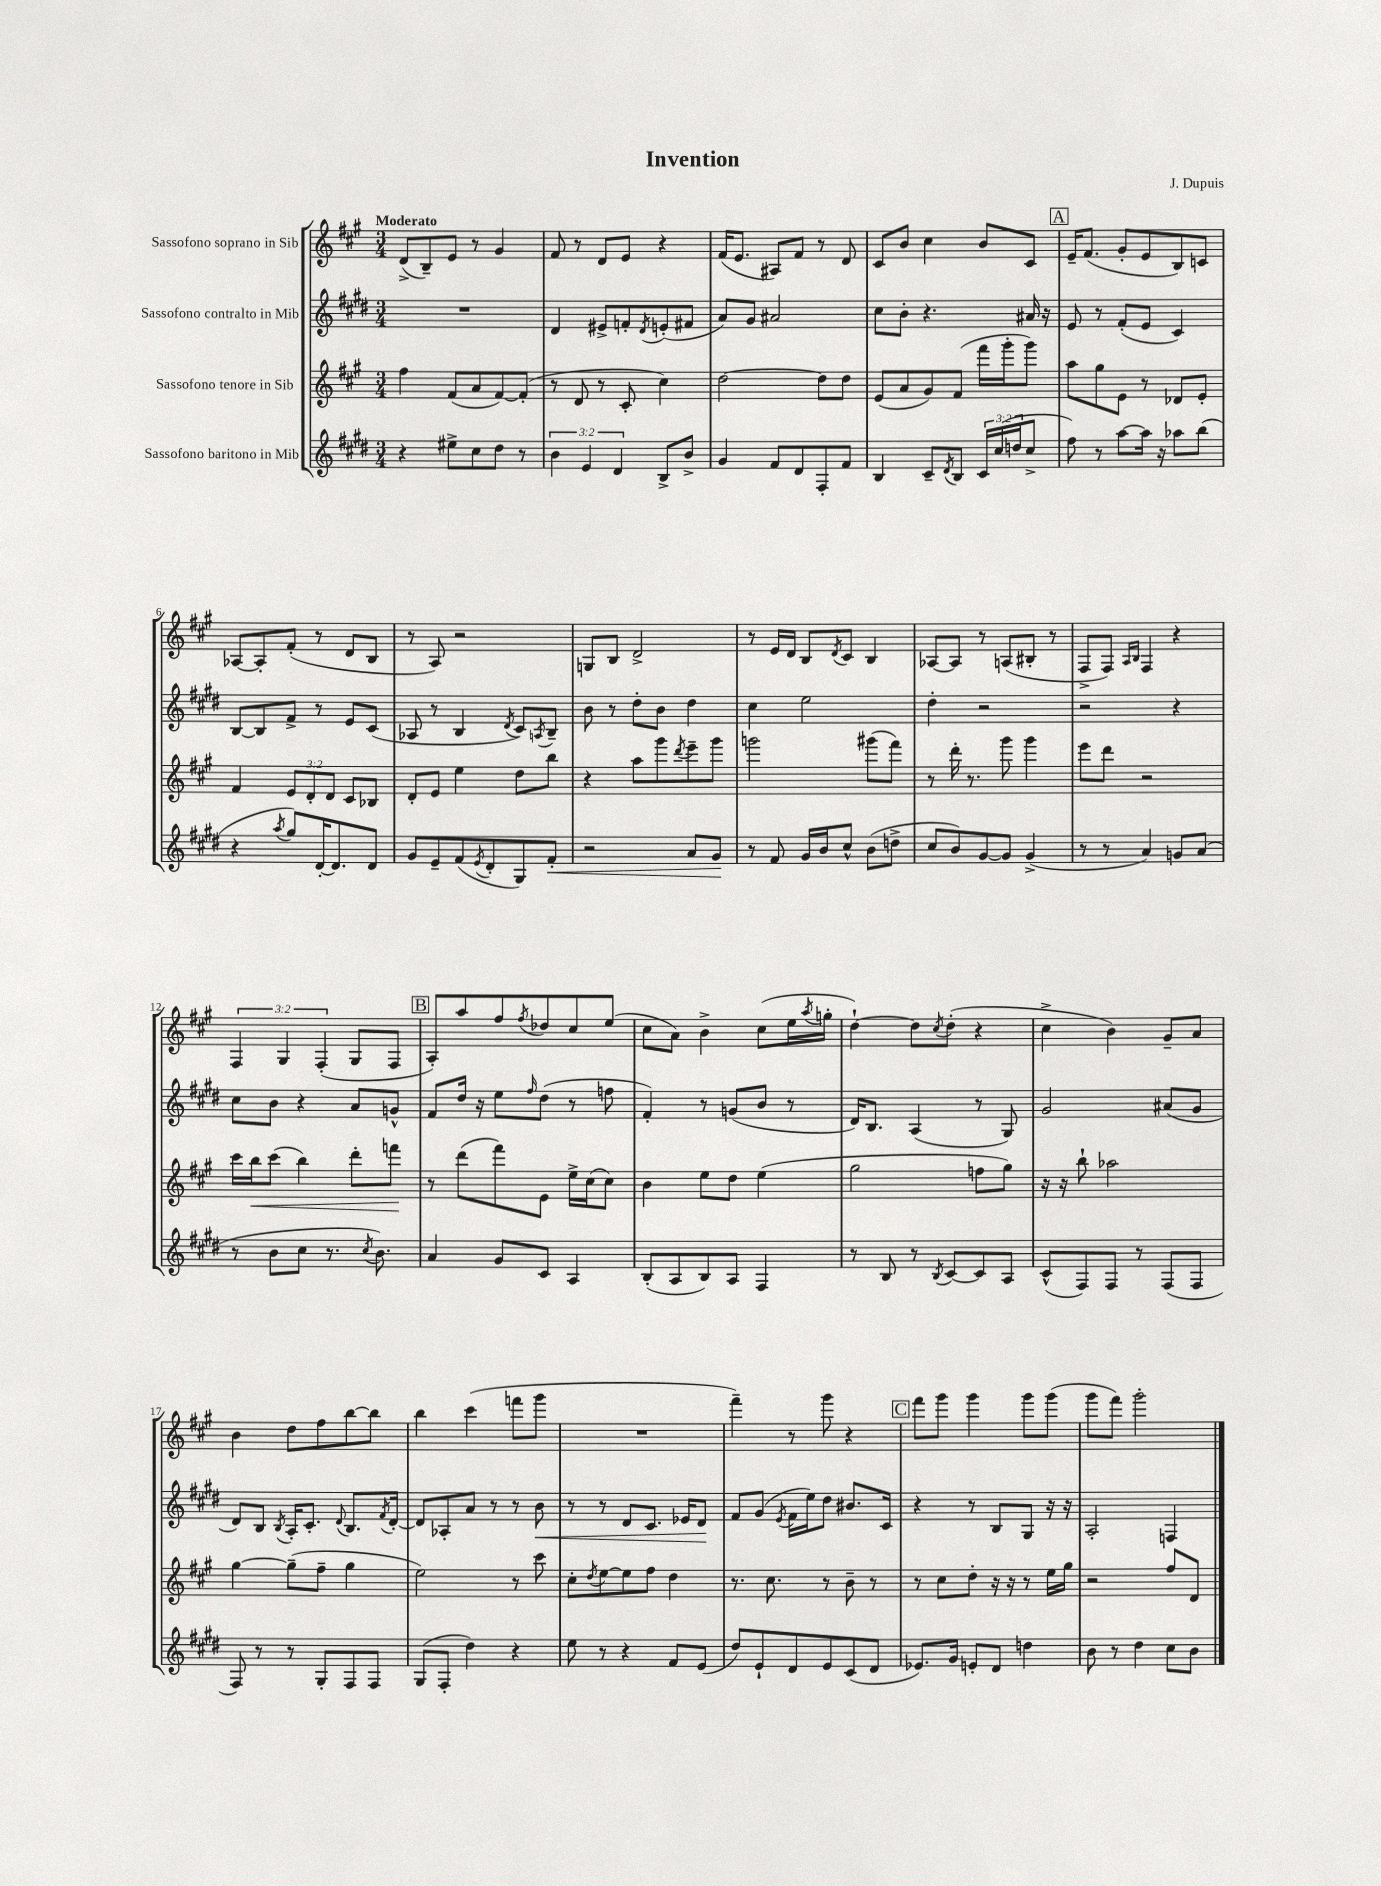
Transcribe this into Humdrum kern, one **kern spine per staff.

**kern	**dynam	**kern	**dynam	**kern	**dynam	**kern
*part4	*part4	*part3	*part3	*part2	*part2	*part1
*staff4	*staff4	*staff3	*staff3	*staff2	*staff2	*staff1
*I"Sassofono baritono in Mib	*	*I"Sassofono tenore in Sib	*	*I"Sassofono contralto in Mib	*	*I"Sassofono soprano in Sib
*clefG2	*	*clefG2	*	*clefG2	*	*clefG2
*k[f#c#g#d#]	*	*k[f#c#g#]	*	*k[f#c#g#d#]	*	*k[f#c#g#]
*M3/4	*	*M3/4	*	*M3/4	*	*M3/4
=1	=1	=1	=1	=1	=1	=1
!	!	!	!	!	!	!LO:TX:a:B:t=Moderato
4r	.	4ff#\	.	2.r	.	(8d^/L
.	.	.	.	.	.	8B~/)
8ee#X^\L	.	(8f#/L	.	.	.	8e/J
8cc#\	.	8a/	.	.	.	8r
8dd#\J	.	[8f#/)	.	.	.	4g#/
8r	.	(8f#'/J]	.	.	.	.
=2	=2	=2	=2	=2	=2	=2
6b\	.	8r	.	4d#/	.	8f#/
.	.	8d/	.	.	.	8r
6e/	.	.	.	.	.	.
.	.	8r	.	8e#X^/L	.	8d/L
6d#/	.	.	.	.	.	.
.	.	8c#'/	.	8fn'/	.	8e/J
.	.	.	.	8qd#/	.	.
8B^/L	.	4cc#\)	.	(8en'/	.	4r
8b^/J	.	.	.	8f#X/J	.	.
=3	=3	=3	=3	=3	=3	=3
4g#/	.	[2dd\	.	8a/L)	.	(16f#/KL
.	.	.	.	.	.	8.e/J
.	.	.	.	8g#/J	.	.
8f#/L	.	.	.	2a#X/	.	8A#X/L)
8d#/	.	.	.	.	.	8f#/J
8F#'/	.	8dd\L]	.	.	.	8r
8f#/J	.	8dd\J	.	.	.	8d/
=4	=4	=4	=4	=4	=4	=4
4B/	.	(8e/L	.	8cc#\L	.	8c#/L
.	.	8a/	.	8b'\J	.	8b/J
8c#~/L	.	8g#/)	.	4.r	.	4cc#\
8qd#/	.	.	.	.	.	.
8B/J	.	(8f#/J	.	.	.	.
24c#/LL	.	16fff#\LL	.	.	.	8b/L
(24cc#/	.	.	.	.	.	.
.	.	16ggg#'\J	.	.	.	.
24ddn/J	.	.	.	.	.	.
8cc#^/J	.	8ggg#\J)	.	16a#X/	.	8c#/J
.	.	.	.	16r	.	.
!!LO:REH:place=s1:t=A
=5	=5	=5	=5	=5	=5	=5
8ff#\)	.	8aa\L	.	8e/	.	16e~/KL
.	.	.	.	.	.	(8.f#/J
8r	.	8gg#\	.	8r	.	.
[8aa\L	.	8e\J	.	(8f#'/L	.	8g#'/L
16aa\Jk]	.	8r	.	8e/J	.	8e/
16r	.	.	.	.	.	.
8aa-X\L	.	8d-X/L	.	4c#/)	.	8B/)
(8bb\J	.	8e'/J	.	.	.	8cn/J
!!LO:LB:g=z
=6	=6	=6	=6	=6	=6	=6
4r	.	4f#/	.	[8B/L	.	[8A-X/L
.	.	.	.	8B/]	.	8A-'/]
8qaa/	.	.	.	.	.	.
8gg#/L)	.	12e/L	.	8f#^/J	.	(8f#'/J
.	.	12d'/	.	.	.	.
[16d#'/K	.	.	.	8r	.	8r
.	.	12d/J	.	.	.	.
8.d#/]	.	.	.	.	.	.
.	.	8c#/L	.	8e/L	.	8d/L
8d#/J	.	8B-X/J	.	(8c#/J	.	8B/J
=7	=7	=7	=7	=7	=7	=7
8g#/L	.	8d'/L	.	8A-X/	.	8r
8e~/	.	8e/J	.	8r	.	8A/)
(8f#/	.	4ee\	.	4B/	.	2r
8qe/	.	.	.	.	.	.
8d#'/	.	.	.	.	.	.
.	.	.	.	8qd#/	.	.
8G#/)	.	8dd\L	.	8c#/L)	.	.
.	.	.	.	8qAn/	.	.
!	!LO:HP:b	!	!	!	!	!
8f#'/J	<	8bb\J	.	8B~/J	.	.
=8	=8	=8	=8	=8	=8	=8
2r	.	4r	.	8b\	.	8Gn/L
.	.	.	.	8r	.	8B/J
.	.	8aa\L	.	8dd#'\L	.	2d^/
.	.	8ggg#\	.	8b\J	.	.
.	.	8qddd/	.	.	.	.
8a/L	.	8eee~\	.	4dd#\	.	.
8g#/J	.	8ggg#\J	.	.	.	.
.	[	.	.	.	.	.
=9	=9	=9	=9	=9	=9	=9
8r	.	2gggn\	.	4cc#\	.	8r
8f#/	.	.	.	.	.	16e/LL
.	.	.	.	.	.	16d/JJ
16g#/LL	.	.	.	2ee\	.	8B/L
16b/J	.	.	.	.	.	.
.	.	.	.	.	.	8qd/
8cc#^^/J	.	.	.	.	.	8c#/J
(8b\L	.	(8ggg#X\L	.	.	.	4B/
8ddn^\J	.	8fff#\J)	.	.	.	.
=10	=10	=10	=10	=10	=10	=10
8cc#/L	.	8r	.	4dd#'\	.	[8A-X/L
8b/)	.	16ddd'\	.	.	.	8A-/J]
.	.	8.r	.	.	.	.
[8g#/	.	.	.	2r	.	8r
8g#/J]	.	8ggg#\	.	.	.	(8An/L
(4g#^/	.	4ggg#\	.	.	.	8B#X'/J
.	.	.	.	.	.	8r
=11	=11	=11	=11	=11	=11	=11
8r	.	8eee\L	.	2r	.	8F#^/L
8r	.	8ddd\J	.	.	.	8F#/J)
.	.	.	.	.	.	16qqA/LL
.	.	.	.	.	.	16qqB/JJ
4a/)	.	2r	.	.	.	4F#/
8gn/L	.	.	.	4r	.	4r
(8a/J	.	.	.	.	.	.
!!LO:LB:g=z
=12	=12	=12	=12	=12	=12	=12
8r	.	16ccc#\LL	.	8cc#\L	.	6F#/
!	!	!	!LO:HP:b	!	!	!
.	.	16bb\J	<	.	.	.
8b\L	.	(8ccc#\J	.	8b\J	.	.
.	.	.	.	.	.	6G#/
8cc#\J	.	4bb\)	.	4r	.	.
.	.	.	.	.	.	(6F#'/
8.r	.	.	.	.	.	.
.	.	8ddd'\L	.	8a/L	.	8G#/L
8qcc#/	.	.	.	.	.	.
8.b\)	.	.	.	.	.	.
.	.	8fffn\J	.	8gn^^/J	.	8F#/J
.	.	.	[	.	.	.
!!LO:REH:place=s1:t=B
=13	=13	=13	=13	=13	=13	=13
4a/	.	8r	.	8f#/L	.	8A'/L)
.	.	(8ddd\L	.	16dd#/Jk	.	8aa/
.	.	.	.	16r	.	.
8g#/L	.	8fff#\)	.	8ee\L	.	8ff#/
.	.	.	.	16qqff#/	.	8qff#/
8c#/J	.	8e\J	.	(8dd#\J	.	8dd-X/
4A/	.	16ee^\LL	.	8r	.	8cc#/
.	.	(16cc#\J	.	.	.	.
.	.	8cc#\J)	.	8ffn\	.	(8ee/J
=14	=14	=14	=14	=14	=14	=14
(8B'/L	.	4b\	.	4f#'/)	.	8cc#\L
8A/	.	.	.	.	.	8a\J)
8B/)	.	8ee\L	.	8r	.	4b^\
8A/J	.	8dd\J	.	(8gn/L	.	.
4F#/	.	(4ee\	.	8b/J	.	(8cc#\L
.	.	.	.	8r	.	16ee\L
.	.	.	.	.	.	8qaa/
.	.	.	.	.	.	16ggn'\JJ
=15	=15	=15	=15	=15	=15	=15
8r	.	2gg#\	.	16d#/KL)	.	[4dd`\)
.	.	.	.	8.B/J	.	.
8B/	.	.	.	.	.	.
8r	.	.	.	(4A/	.	8dd\L]
8qB/	.	.	.	.	.	8qcc#/
[8c#/L	.	.	.	.	.	(8dd'\J
8c#/]	.	8ffn\L	.	8r	.	4r
8A/J	.	8gg#\J)	.	8G#/)	.	.
=16	=16	=16	=16	=16	=16	=16
(8c#^^/L	.	16r	.	2g#/	.	4cc#^\
.	.	16r	.	.	.	.
8F#/)	.	8bb`\	.	.	.	.
8F#/J	.	2aa-X\	.	.	.	4b\)
8r	.	.	.	.	.	.
(8F#/L	.	.	.	(8a#X/L	.	8g#~/L
8F#/J	.	.	.	8g#/J	.	8a/J
!!LO:LB:g=z
=17	=17	=17	=17	=17	=17	=17
8F#/)	.	[4gg#\	.	8d#/L)	.	4b\
8r	.	.	.	8B/J	.	.
.	.	.	.	8qB/	.	.
8r	.	(8gg#~\L]	.	16A'/KL	.	8dd\L
.	.	.	.	8.c#'/J	.	.
8G#'/L	.	8ff#~\J	.	.	.	8ff#\
.	.	.	.	8qqd#/	.	.
8F#/	.	4gg#\	.	8.B/L	.	[8bb\
8F#/J	.	.	.	.	.	8bb\J]
.	.	.	.	8qf#/	.	.
.	.	.	.	[16d#'/Jk	.	.
=18	=18	=18	=18	=18	=18	=18
(8G#/L	.	2ee\)	.	8d#/L]	.	4bb\
8F#'/J	.	.	.	8A-X'/	.	.
4dd#\)	.	.	.	8a/J	.	(4ccc#\
.	.	.	.	8r	.	.
4r	.	8r	.	8r	.	8fffn\L
!	!	!	!	!	!LO:HP:b	!
.	.	8ccc#\	.	8b\	<	8ggg#\J
=19	=19	=19	=19	=19	=19	=19
8ee\	.	8cc#'\L	.	8r	.	2.r
.	.	8qdd/	.	.	.	.
8r	.	[8ee\	.	8r	.	.
4r	.	8ee\]	.	8d#/L	.	.
.	.	8ff#\J	.	8.c#/J	.	.
8f#/L	.	4dd\	.	.	.	.
.	.	.	.	16e-X/KL	.	.
(8e/J	.	.	.	8d#/J	.	.
.	.	.	.	.	[	.
=20	=20	=20	=20	=20	=20	=20
8dd#/L)	.	8.r	.	8f#/L	.	4fff#~\)
8e`/	.	.	.	(8g#/J	.	.
.	.	8.cc#\	.	.	.	.
.	.	.	.	8qe/	.	.
8d#/	.	.	.	16f#\LL	.	8r
.	.	.	.	16ee\J)	.	.
8e/	.	8r	.	8dd#\J	.	8ggg#\
(8c#/	.	8b~\	.	8.b#X/L	.	4r
8d#/J	.	8r	.	.	.	.
.	.	.	.	16c#/Jk	.	.
!!LO:REH:place=s1:t=C
=21	=21	=21	=21	=21	=21	=21
8.e-X/L)	.	8r	.	4r	.	8fff#\L
.	.	8cc#\L	.	.	.	8ggg#\J
16g#/Jk	.	.	.	.	.	.
8en'/L	.	8dd'\J	.	8r	.	4ggg#\
8d#/J	.	16r	.	8B/L	.	.
.	.	16r	.	.	.	.
4ddn\	.	8r	.	8G#/J	.	8ggg#\L
.	.	16ee\LL	.	16r	.	(8ggg#\J
.	.	16gg#\JJ	.	16r	.	.
=22	=22	=22	=22	=22	=22	=22
8b\	.	2r	.	2A'/	.	8ggg#\L
8r	.	.	.	.	.	8fff#\J)
4dd#\	.	.	.	.	.	2ggg#'\
8cc#\L	.	8ff#/L	.	4Fn/	.	.
8b\J	.	8d/J	.	.	.	.
==	==	==	==	==	==	==
*-	*-	*-	*-	*-	*-	*-
